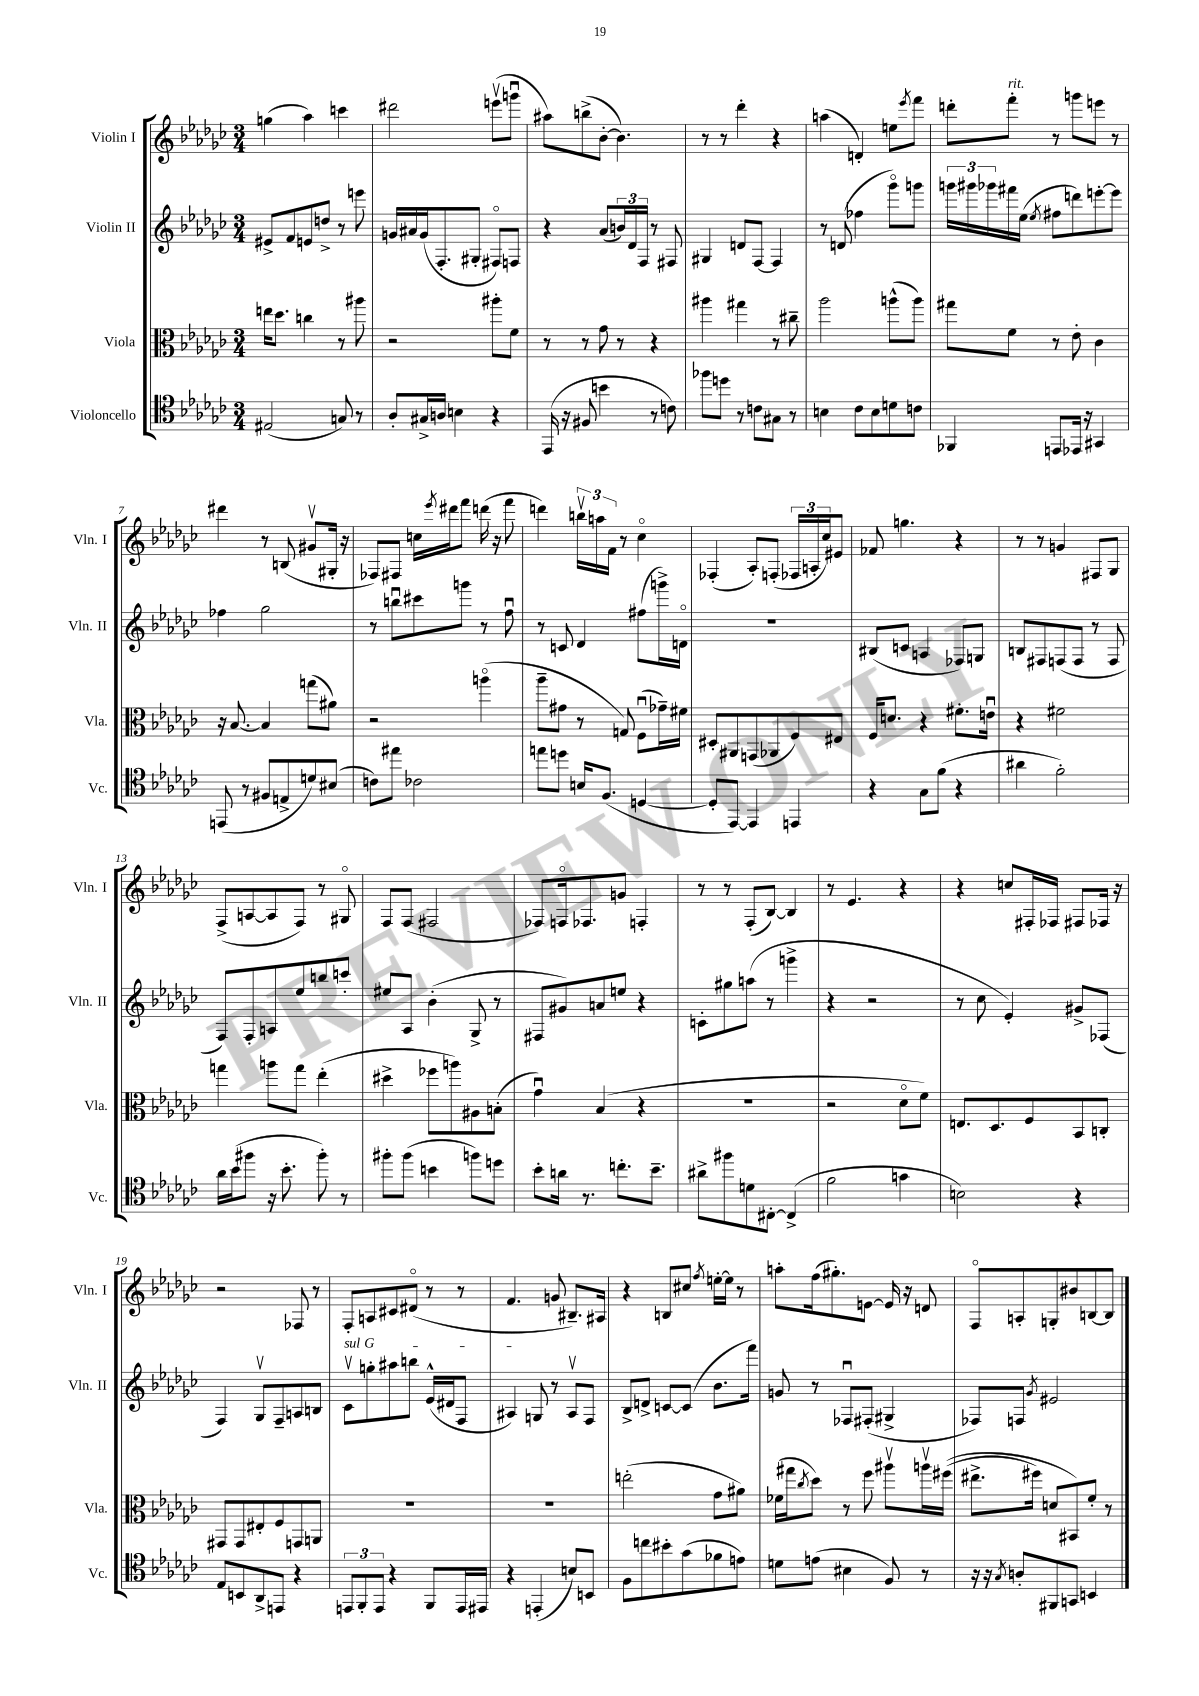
<<
\new StaffGroup <<
\new Staff = "s0" \with { instrumentName = "Violin I" shortInstrumentName = "Vln. I" } {
    \clef treble \key ges \major \numericTimeSignature \time 3/4
    g''4( aes''4) c'''4 |
    dis'''2 e'''8\upbow( g'''8\downbow |
    ais''8) b''8->( bes'8~-. bes'4.) |
    r8 r8 des'''4-. r4 |
    a''4( d'4-.) e''8 \acciaccatura { ees'''8 } f'''8 |
    d'''8-. f'''8-.^\markup { \italic "rit." } r8 g'''8 e'''8 r8 |
    dis'''4 r8 b8( gis'8\upbow gis16-. r16 |
    fes8) fis8 c''16 \acciaccatura { ees'''8 } dis'''16 f'''8 d'''16( r16 f'''8 |
    d'''4) \tuplet 3/2 { b''16\upbow a''16 f'16 } r8 ces''4\flageolet |
    fes4-.( aes8-.) f8-.( \tuplet 3/2 { fes16 a16-. ces''16) } eis'8 |
    fes'8 g''4. r4 |
    r8 r8 g'4 fis8 ges8 |
    f8->( a8~ a8 f8) r8 gis8\flageolet |
    f8 f8( fis2 |
    fes8) f16\flageolet fes8. g'8 f4-. |
    r8 r8 f8-.( bes8~) bes4 |
    r8 ees'4. r4 |
    r4 c''8 fis16-. fes16 fis8 fes16 r16 |
    r2 fes8 r8 |
    f8-. a8 cis'8 dis'8\flageolet( r8 r8 |
    f'4. g'8 bis8.--) ais16 |
    r4 b8 cis''8 \acciaccatura { f''8 } e''16~-. e''16 r8 |
    a''8-. f''16( gis''8.-.) e'8~ e'16 r16 d'8 |
    f8\flageolet a8-. g8-. bis'8 b8~ b8 \bar "|." |
}
\new Staff = "s1" \with { instrumentName = "Violin II" shortInstrumentName = "Vln. II" } {
    \clef treble \key ges \major \numericTimeSignature \time 3/4
    eis'8-> f'8 e'8 d''8-> r8 e'''8 |
    g'16 ais'16 g'16( f8.-. gis8-. fis8\flageolet) f8 |
    r4 aes'8( \tuplet 3/2 { b'16) des'16 f16 } r8 fis8 |
    gis4 d'8 f8~ f4 |
    r8 d'8( fes''4 ges'''8\flageolet) g'''8 |
    \tuplet 3/2 { g'''16 gis'''16 ges'''16 } fis'''16 ees''16( \acciaccatura { ees''8 } fis''8 d'''8) e'''8~-. e'''8 |
    fes''4 ges''2 |
    r8 b''8\downbow cis'''8 g'''8 r8 f''8\downbow |
    r8 c'8 des'4 fis''8( g'''16->) d'16\flageolet |
    R2. |
    bis8( c'8 a4 fes8) g8 |
    b8 fis8 f8( f8 r8 f8 |
    f8) f8-. a8 ees''8 b''8 c'''8-. |
    eis''8 aes8 bes'4-.( ges8-> r8 |
    fis8 gis'8) a'8 e''8 r4 |
    c'8-. gis''8 a''8( r8 g'''4-> |
    r4 r2 |
    r8 ces''8 ees'4-.) gis'8-> fes8( |
    f4) ges8\upbow f8-- a8 b8 |
    \once \override TextSpanner.bound-details.left.text = \markup { \italic "sul G" } ces'8\upbow\startTextSpan g''8-. ais''8 b''8 ees'16-^( dis'16 f8 |
    ais4) g8\stopTextSpan r8 ais8\upbow f8 |
    bes8-> d'8-> c'8~ c'8( bes'8. f'''16) |
    g'8 r8 fes8\downbow fis8-.( gis4-> |
    fes8) f8 \acciaccatura { ges'8 } eis'2 \bar "|." |
}
\new Staff = "s2" \with { instrumentName = "Viola" shortInstrumentName = "Vla." } {
    \clef alto \key ges \major \numericTimeSignature \time 3/4
    e''16 des''8. c''4 r8 ais''8 |
    r2 ais''8-. f'8 |
    r8 r8 ges'8 r8 r4 |
    ais''4 gis''4 r8 cis''8-- |
    aes''2 a''8-^( a''8) |
    gis''8 f'8 r8 ees'8-. ces'4 |
    r16 bes8.~ bes4 g''8( ais'8) |
    r2 a''4\flageolet( |
    aes''8-- gis'8 r8 g8) f8\downbow( ges'16--) fis'16 |
    dis8-. ais,8 g,8( aes,8 f8) eis8 |
    f16 d'8. r4 fis'8.-. e'16\downbow |
    r4 fis'2 |
    g''4 a''8 g''8 ees''4-.( |
    dis''4-> fes''8 a''8) ais8 b8-.( |
    ges'4\downbow) bes4( r4 |
    R2. |
    r2 des'8\flageolet f'8) |
    e8. des8. f8 bes,8 c8-. |
    gis,8 gis,8 eis8-. f8 g,8 a,8 |
    R2. |
    R2. |
    e''2-.( ges'8 ais'8) |
    fes'16( gis''16 \acciaccatura { ces''8 } des''8) r8 f''8 ais''8\upbow a''16\upbow fis''16(\( |
    eis''8.-> fis''16) d'8 bis,8\) f'8-. r8 \bar "|." |
}
\new Staff = "s3" \with { instrumentName = "Violoncello" shortInstrumentName = "Vc." } {
    \clef tenor \key ges \major \numericTimeSignature \time 3/4
    eis2( g8) r8 |
    aes8-. gis16-> a16 b4 r4 |
    ees,16( r16 fis8 b'4 r8 c'8) |
    fes''8 d''8 r8 c'8 gis8 r8 |
    b4 ces'8 b8 d'8 c'8 |
    fes,4 e,8 ees,16 r16 gis,4 |
    e,8( r8 fis8 e8-> d'8) bis8( |
    c'8) eis''8 ces'2 |
    e''8 d''8 b16 f8.( d4~ |
    d8-. ees,8~) ees,4 e,4 |
    r4 ges8 f'8( r4 |
    ais'4 f'2-.) |
    aes'16 bes'16( fis''8 r16 bes'8.-. fis''8-.) r8 |
    fis''8-. fis''8( b'4 f''8) d''8 |
    bes'8-. a'16 r8. c''8.-. bes'8.-- |
    ais'8-> fis''8 d'8 cis8~-. cis4->( |
    f'2 g'4 |
    b2) r4 |
    ees8 b,8 aes,8-> e,8 r4 |
    \tuplet 3/2 { e,8 f,8-. e,8 } r4 f,8 e,16 eis,16 |
    r4 e,4-.( b8) b,8 |
    f8 c''8 bis'8-. ges'8( fes'8 e'8) |
    d'8 e'8( bis4 f8) r8 |
    r16 r16 \acciaccatura { ges8 } a8-. fis,8 g,8 b,4 \bar "|." |
}
>>
>>
